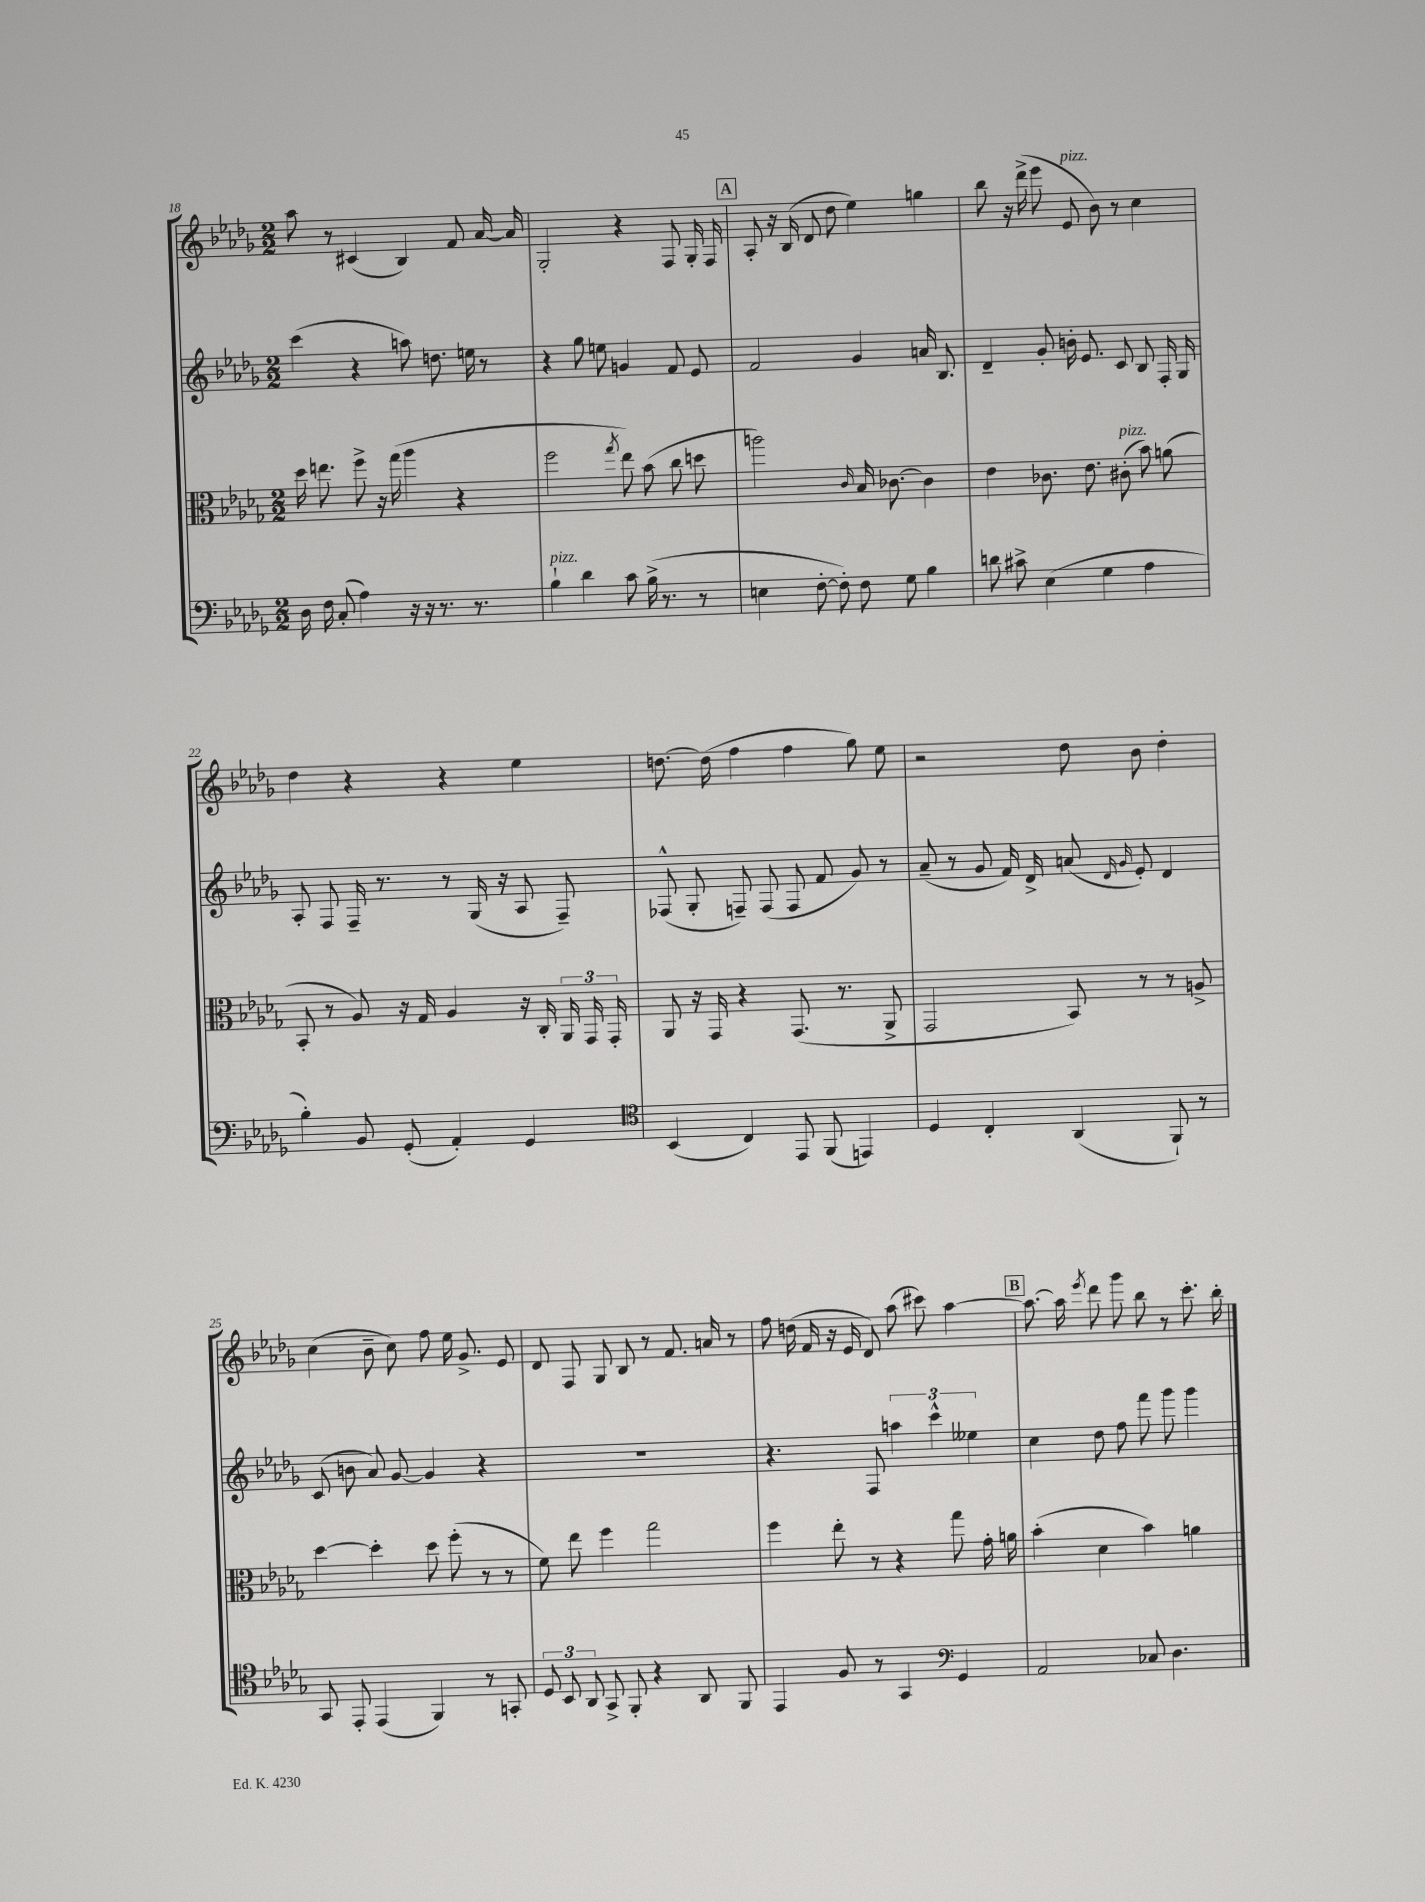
<<
\new StaffGroup <<
\new Staff = "s0" {
    \clef treble \key des \major \numericTimeSignature \time 2/2
    \autoBeamOff aes''8 r8 cis'4( bes4) f'8 aes'16~ aes'16 |
    ges2-. r4 f8 ges16-. f16 |
    \mark \markup { \box "A" } aes8-. r16 bes16( des'8 des''8 ees''4) g''4 |
    bes''8 r16 des'''16->( ees'''8 ees'8^\markup { \italic "pizz." } bes'8) r8 c''4 |
    des''4 r4 r4 ees''4 |
    d''8.~ d''16( f''4 f''4 ges''8) ees''8 |
    r2 des''8 bes'8 des''4-. |
    c''4( bes'8-- c''8) f''8 ees''16 ges'8.-> ees'8 |
    des'8 f8 ges8 bes8 r8 f'8. a'16 r8 |
    f''8 d''16( f'16 r16 ees'16 des'8) aes''8( cis'''8) aes''4~ |
    \mark \markup { \box "B" } aes''8.~ aes''16 \acciaccatura { ees'''8 } des'''8 ges'''8 bes''8 r8 c'''8.-. bes''16-. \bar "|." |
}
\new Staff = "s1" {
    \clef treble \key des \major \numericTimeSignature \time 2/2
    \autoBeamOff c'''4( r4 a''8) d''8. e''16 r8 |
    r4 ges''8 e''8 g'4 f'8 ees'8 |
    \mark \markup { \box "A" } f'2 ges'4 a'16 bes8. |
    des'4-- ges'8-. b'16-. ees'8. c'8 bes8 f16-. ges16 |
    aes8-. f8 f16-- r8. r8 ges16( r16 aes8 f8--) |
    fes8-^( ges8-. f8--) f8( f8 f'8 ges'8) r8 |
    aes'8--( r8 ges'8 f'16) des'16-> a'8( \grace { des'16 ges'16 } ees'8-.) des'4 |
    c'8( b'8 aes'8) ges'8~ ges'4 r4 |
    R1 |
    r4. f8 \tuplet 3/2 { a''4 c'''4-^ eeses''4 } |
    \mark \markup { \box "B" } c''4 des''8 f''8 f'''8 ges'''8 ges'''4 \bar "|." |
}
\new Staff = "s2" {
    \clef alto \key des \major \numericTimeSignature \time 2/2
    \autoBeamOff des''16 e''8. f''8-> r16 ges''16( aes''4 r4 |
    f''2 \acciaccatura { ges''8 } ees''8) bes'8( c''8 d''8 |
    \mark \markup { \box "A" } a''2) \grace { c'16 } bes16 ces'8.~ ces'4 |
    ees'4 ces'8. ees'8. cis'8-.^\markup { \italic "pizz." }( bes'8) a'8( |
    bes,8-. r8 aes8) r16 ges16 aes4 r16 c16-. \tuplet 3/2 { aes,16 ges,16 ges,16-. } |
    aes,8 r16 ges,16 r4 ges,8.( r8. aes,8-> |
    ges,2 bes,8) r8 r8 a8-> |
    des''4~ des''4-. des''8 f''8-.( r8 r8 |
    f'8) ees''8 f''4 ges''2 |
    f''4 ees''8-. r8 r4 ges''8 ges'16-. a'16 |
    \mark \markup { \box "B" } bes'4-.( des'4 bes'4) a'4 \bar "|." |
}
\new Staff = "s3" {
    \clef bass \key des \major \numericTimeSignature \time 2/2
    \autoBeamOff des16 f16 c8-.( aes4) r16 r16 r8. r8. |
    bes4-!^\markup { \italic "pizz." } des'4 c'8 bes16->( r8. r8 |
    \mark \markup { \box "A" } e4 f8~-. f8-.) f8 ges8 bes4 |
    d'8 cis'8-> ees4( ges4 aes4 |
    bes4-.) bes,8 ges,8-.( aes,4-.) ges,4 |
    \clef tenor bes,4( c4) ees,8 f,8( e,4) |
    des4 c4-. aes,4( f,8-!) r8 |
    ges,8 ees,8-. ees,4( f,4) r8 g,8-. |
    \tuplet 3/2 { des8 bes,8 aes,8 } ges,8-> f,8-. r4 aes,8 f,8 |
    ees,4 f8 r8 ges,4 \clef bass ges,4 |
    \mark \markup { \box "B" } aes,2 ces8 des4. \bar "|." |
}
>>
>>
\layout { \context { \Score currentBarNumber = #18 } }
